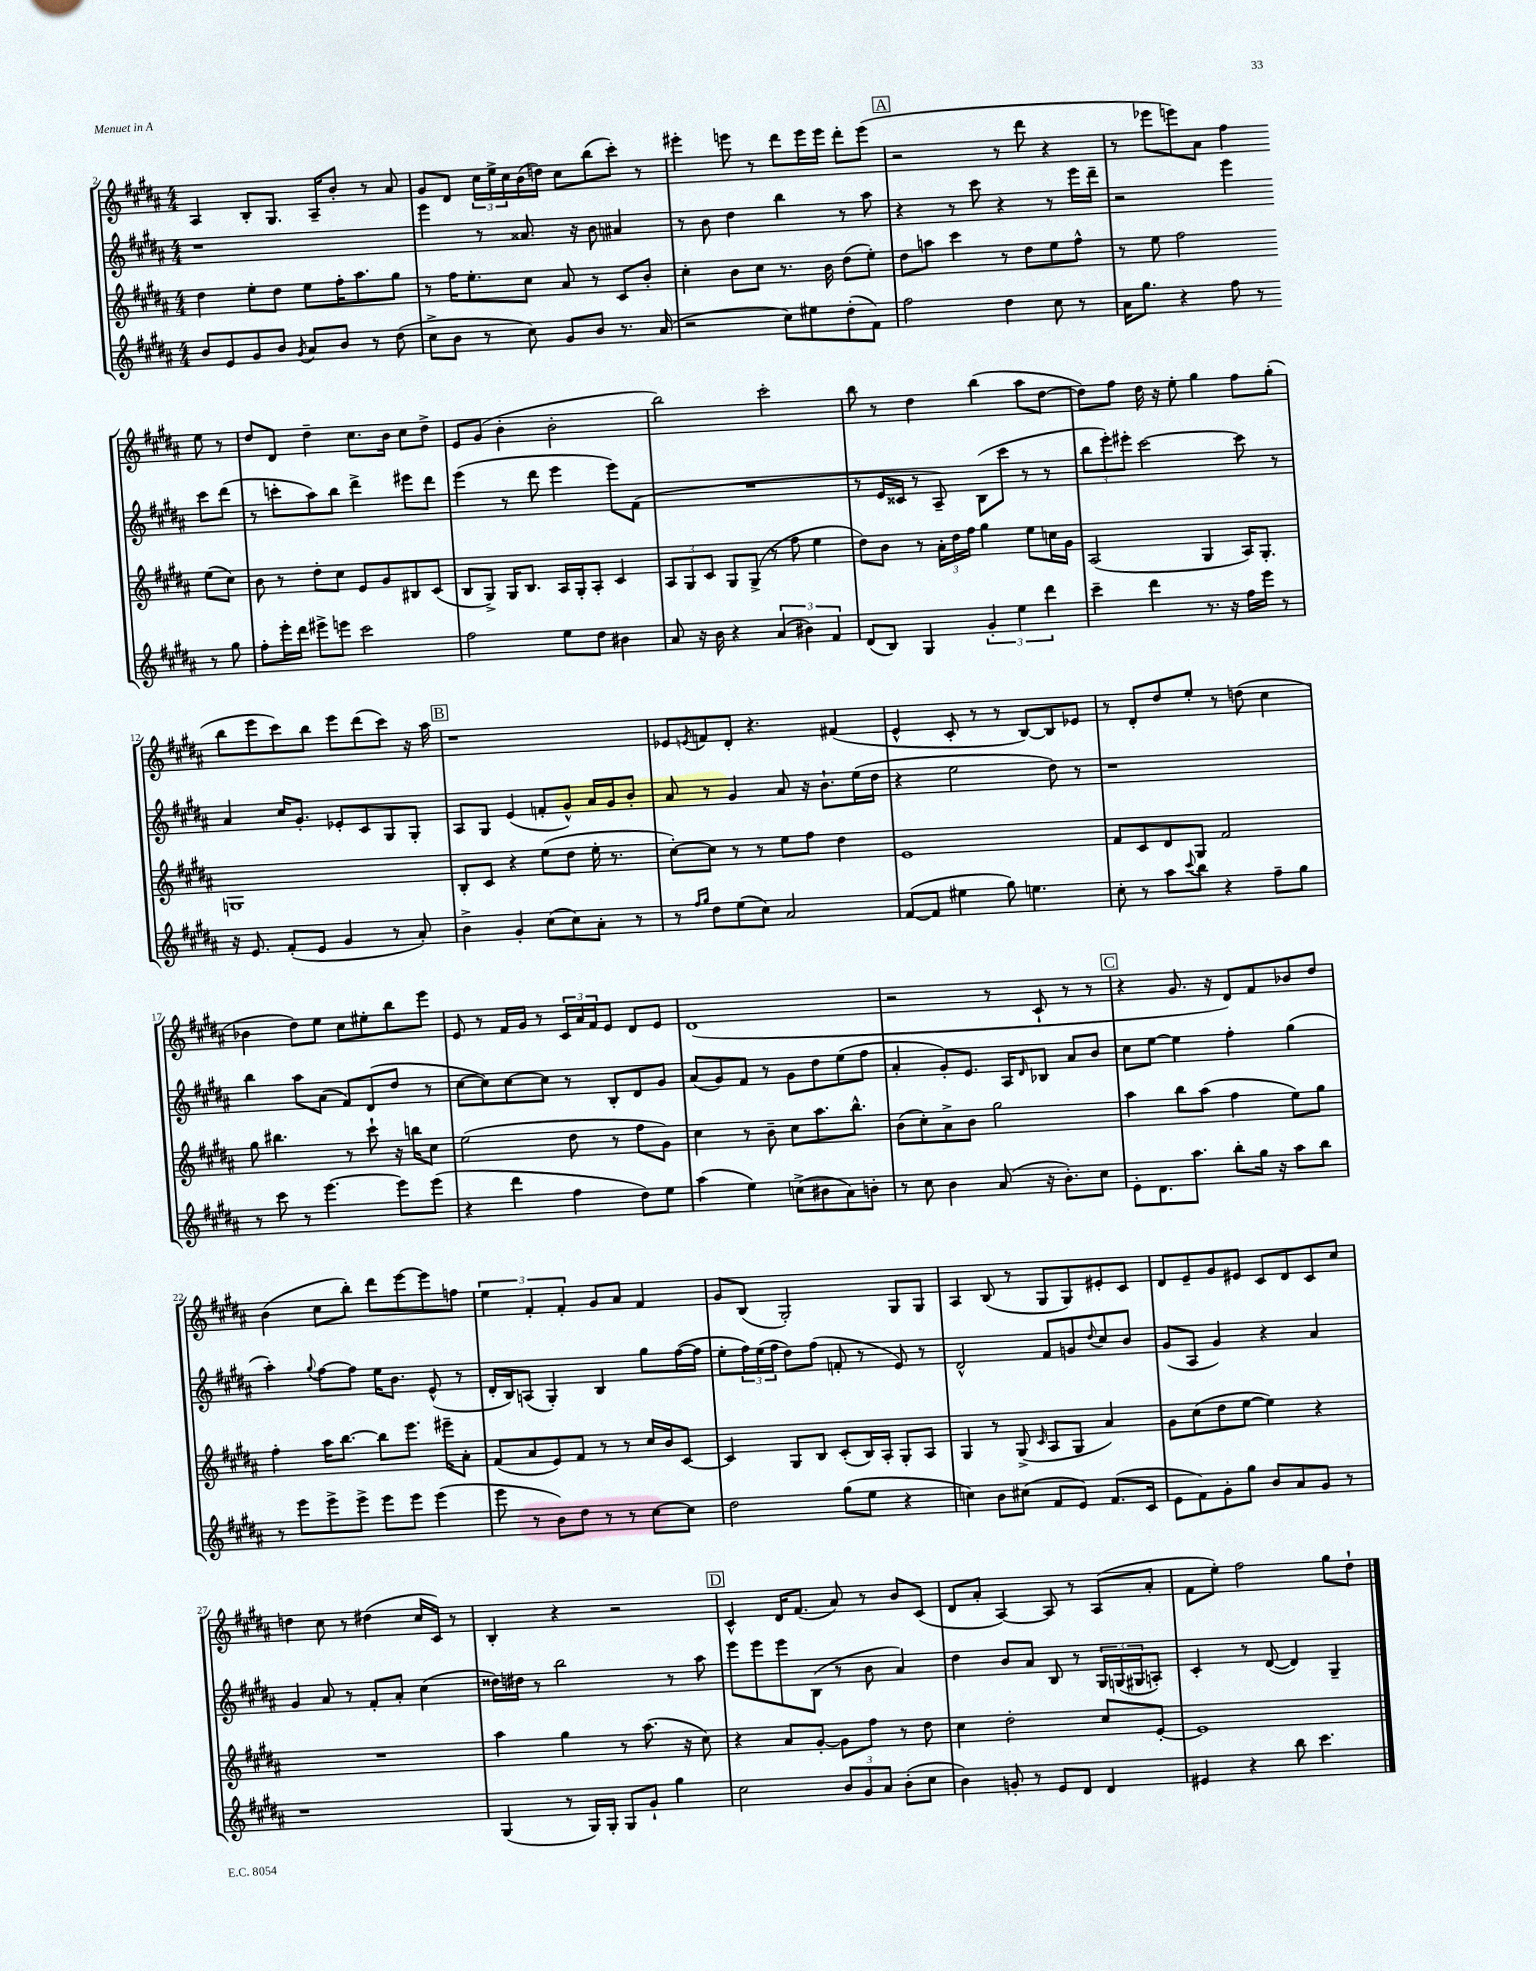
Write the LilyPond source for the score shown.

<<
\new StaffGroup <<
\new Staff = "s0" {
    \clef treble \key b \major \numericTimeSignature \time 4/4
    ais4 b8-. gis8. ais16-- b'8-. r8 ais'8 |
    gis'8 dis'8 \tuplet 3/2 { cis''16 e''16-> cis''16 } b'16( d''16) cis''8 b''8( cis'''8-.) r8 |
    eis'''4-. e'''8 r8 dis'''8 e'''16 e'''16 dis'''8-. e'''8( |
    \mark \markup { \box "A" } r2 r8 dis'''8 r4 |
    r8 ees'''8 e'''8) ais'8 fis''4 e''8 r8 |
    dis''8 dis'8 dis''4-- cis''8. b'16 cis''8 dis''8-> |
    e'8 gis'8( b'4-. b'2-. |
    b''2) cis'''2-. |
    b''8 r8 dis''4 b''4( ais''8 dis''8~ |
    dis''8) fis''8 dis''16 r16 e''8-. gis''4 fis''8 gis''8-.( |
    b''8 e'''8 cis'''8) b''8 e'''8 dis'''8( cis'''8) r16 ais''16 |
    \mark \markup { \box "B" } r1 |
    ees'8 \acciaccatura { e'8 } f'8 dis'8-. r4. fis'4( |
    e'4-^ cis'8-. r8 r8 b8~) b8 ees'8 |
    r8 dis'8-. dis''8 e''8-. r8 d''8( cis''4 |
    bes'4 dis''8) e''8 cis''8 eis''8-. b''8 e'''8 |
    e'8 r8 fis'16 gis'16 r8 \tuplet 3/2 { cis'16 ais'16 fis'16 } e'8 dis'8 e'8 |
    dis'1( |
    r2 r8 cis'8-! r8 r8 |
    \mark \markup { \box "C" } r4 gis'8. r16 dis'8) fis'8 bes'8 dis''8 |
    b'4( cis''8 b''8-.) dis'''8 e'''8~ e'''8 f''8 |
    \tuplet 3/2 { e''4 fis'4-. fis'4-. } gis'8 ais'8 fis'4 |
    gis'8 b8( gis2-.) gis8 gis8 |
    ais4 b8( r8 gis8 gis8) eis'8-. cis'8 |
    dis'8 e'8-- gis'8 eis'8 cis'8 dis'8 cis'8 cis''8 |
    d''4 cis''8 r8 dis''4( cis''16 cis'16) r8 |
    b4-. r4 r2 |
    \mark \markup { \box "D" } cis'4-^ dis'16 fis'8.( ais'8) r8 b'8 cis'8( |
    dis'8 ais'8-. ais4~) ais8 r8 ais8( ais'8-. |
    fis'8 e''8-.) fis''2 gis''8 dis''8-! \bar "|." |
}
\new Staff = "s1" {
    \clef treble \key b \major \numericTimeSignature \time 4/4
    r1 |
    e'''4 r8 aisis'8. r16 b'8 ais'4 |
    r8 b'8 dis''4 b''4 r8 ais''8 |
    \mark \markup { \box "A" } r4 r8 cis'''8 r4 r8 e'''16 dis'''16-- |
    r2 e'''4 cis'''8 dis'''8( |
    r8 c'''8-. ais''8) b''8 dis'''4-> eis'''8 dis'''8 |
    e'''4( r8 dis'''8 e'''4 e'''8) fis'8( |
    R1 |
    r8 e'16 cisis'16 r8 ais8--) b8( cis'''8 r8 r8 |
    \tuplet 3/2 { b''8 e'''8-.) eis'''8-. } cis'''2~ cis'''8 r8 |
    ais'4 cis''16 gis'8.-. ees'8-. cis'8 gis8 gis8-. |
    \mark \markup { \box "B" } ais8 gis8 e'4( f'8-. gis'8-^) ais'16 gis'16 b'8-. |
    ais'8 r8 gis'4 ais'8 r16 b'8.-! e''16( dis''16 |
    r4 e''2 dis''8) r8 |
    r1 |
    b''4 ais''8 ais'8( fis'8) dis'8( dis''8 r8 |
    cis''8~ cis''8) cis''8~ cis''8 r8 b8-. dis'8 gis'8 |
    ais'8( gis'8) fis'8 r8 gis'8 dis''8 e''8( fis''8 |
    ais'4-. gis'8-.) e'8. ais16 \grace { dis'16 } bes8 ais'8 b'8 |
    \mark \markup { \box "C" } cis''8 e''8~ e''4 fis''4-. gis''4( |
    ais''4-.) \appoggiatura { gis''8 } fis''8~ fis''8 e''16 b'8. e'8-^( r8 |
    dis'16-. b16) a8( gis4-.) b4 gis''8 fis''16~( fis''16 |
    e''8-. \tuplet 3/2 { fis''16) e''16( fis''16 } dis''8) fis''8( f'8-. r8 e'8) r8 |
    dis'2-^ fis'8 g'8 \appoggiatura { dis''8 } cis''8 b'8 |
    gis'8( ais8 gis'4) r4 ais'4 |
    gis'4 ais'8 r8 fis'8-. ais'8-. cis''4( |
    disis''16) dis''16 r8 b''2 r8 ais''8 |
    \mark \markup { \box "D" } e'''8 e'''8 e'''8 b8( r8 b'8 ais'4) |
    dis''4 b'8 ais'8 b8 r8 \tuplet 3/2 { gis16 g16( gis16 } a8-.) |
    cis'4-. r8 dis'8~( dis'4) gis4-- \bar "|." |
}
\new Staff = "s2" {
    \clef treble \key b \major \numericTimeSignature \time 4/4
    dis''4 e''8-. dis''8 e''8 fis''16-. ais''8. gis''8 |
    r8 fis''16 e''8.-. cis''8 ais'8 r8 cis'8 b'8-. |
    cis''4-. b'8 cis''8 r8. b'16 dis''8( e''8-.) |
    \mark \markup { \box "A" } dis''8 a''8 cis'''4 r8 dis''8 e''8 fis''8-^ |
    r8 e''8 fis''2 e''8( cis''8) |
    b'8 r8 dis''8-. cis''8 e'8 gis'8 bis8 cis'8( |
    b8 gis8->) gis16 b8. ais16 gis16-. ais8-. cis'4 |
    \tuplet 3/2 { ais8 gis8 cis'8 } gis8 gis8->( r8 fis''8 e''4 |
    dis''8) b'8 r8 \tuplet 3/2 { ais'16-. dis''16 fis''16 } gis''4 e''8 c''16 gis'16 |
    ais2( gis4 ais16) gis8.-. |
    g1 |
    \mark \markup { \box "B" } b8-. cis'8 r4 e''8( dis''8 e''16-. r8. |
    cis''8~-.) cis''8 r8 r8 e''8 fis''8 dis''4 |
    e'1 |
    fis'8 cis'8 dis'8 gis8 fis'2 |
    gis''8 bis''4. r8 cis'''8-! r16 b''16 cis''8 |
    e''2( dis''8 r8 fis''8 gis'8) |
    cis''4 r8 b'8-- cis''8 ais''8. b''8.-^ |
    b'8( cis''8-.) ais'8-> b'8 gis''2 |
    \mark \markup { \box "C" } ais''4 b''8 ais''8( fis''4 e''8) gis''8 |
    fis''4-. ais''16 b''8.~ b''8 e'''8. eis'''16-- ais'8-. |
    fis'8( ais'8 e'8) fis'8 r8 r8 cis''16 b'16 cis'8~ |
    cis'4 gis8 b8 cis'8-.( b16) ais16-. gis8-. ais8 |
    gis4 r8 gis8->( \grace { cis'16 } ais8 gis8 ais'4) |
    gis'8 cis''8( dis''8 e''8~ e''4) r4 |
    R1 |
    ais''4 gis''4 r8 ais''8.( r16 cis''8) |
    \mark \markup { \box "D" } r4 ais'8 gis'8~-. gis'8 fis''8 r8 dis''8 |
    cis''4 dis''2-. cis''8 e'8~-. |
    e'1 \bar "|." |
}
\new Staff = "s3" {
    \clef treble \key b \major \numericTimeSignature \time 4/4
    b'8 e'8 gis'8 b'8 \acciaccatura { gis'8 } ais'8 b'8 r8 dis''8( |
    cis''8-> b'8 r8 cis''8) gis'8 b'8 r8. ais'16( |
    r2 cis''8) eis''8 dis''8-.( fis'8) |
    \mark \markup { \box "A" } fis''2 dis''4 cis''8 r8 |
    ais'16 gis''8. r4 fis''8 r8 r8 gis''8 |
    fis''8-. e'''16-. dis'''16 eis'''8-> e'''8 cis'''2 |
    fis''2 e''8 dis''8 bis'4 |
    ais'8 r16 b'16 r4 \tuplet 3/2 { ais'4( bis'4) fis'4 } |
    dis'8( b8) gis4 \tuplet 3/2 { gis'4-. e''4 dis'''4 } |
    cis'''4-- dis'''4 r8. r16 fis''16 e'''16 r8 |
    r16 e'8. fis'8-.( e'8 gis'4 r8 ais'8-.) |
    \mark \markup { \box "B" } b'4-> gis'4-. cis''8( cis''8) ais'8-. r8 |
    r8 \grace { fis''16 gis''16 } dis''8 e''8( cis''8) ais'2 |
    fis'8~( fis'8 eis''4 gis''8) e''4. |
    cis''8-. r8 ais''8 \appoggiatura { cis'''8 } b''8 r4 fis''8-- gis''8 |
    r8 cis'''8 r8 e'''4.~ e'''8 e'''8( |
    r4 dis'''4 fis''4 dis''8) e''8 |
    ais''4( e''4) c''8->( bis'8 ais'8) b'8-. |
    r8 cis''8 b'4 ais'8( r16 b'8.-.) cis''8 |
    \mark \markup { \box "C" } e'8-. dis'8. ais''8. b''8-. gis''16 r16 ais''8 b''8 |
    r8 e'''8 e'''8-> e'''8-> e'''8 e'''8 e'''4( |
    e'''8 r8 b'8) dis''8 r8 r8 cis''8~ cis''8 |
    dis''2 gis''8( e''8 r4 |
    c''4) b'8 cis''8( fis'8 e'8) fis'8.( cis'16 |
    e'8 fis'8) gis'8-. gis''8 b'8 ais'8 gis'8 r8 |
    r1 |
    gis4( r8 gis16) gis16-. gis8 gis'8-! gis''4 |
    \mark \markup { \box "D" } cis''2 \tuplet 3/2 { b'8 gis'8 ais'8 } b'8-.( cis''8 |
    b'4) g'8-. r8 e'8 dis'8 dis'4 |
    eis'4 r4 b''8 cis'''4. \bar "|." |
}
>>
>>
\layout { \context { \Score currentBarNumber = #2 } }
